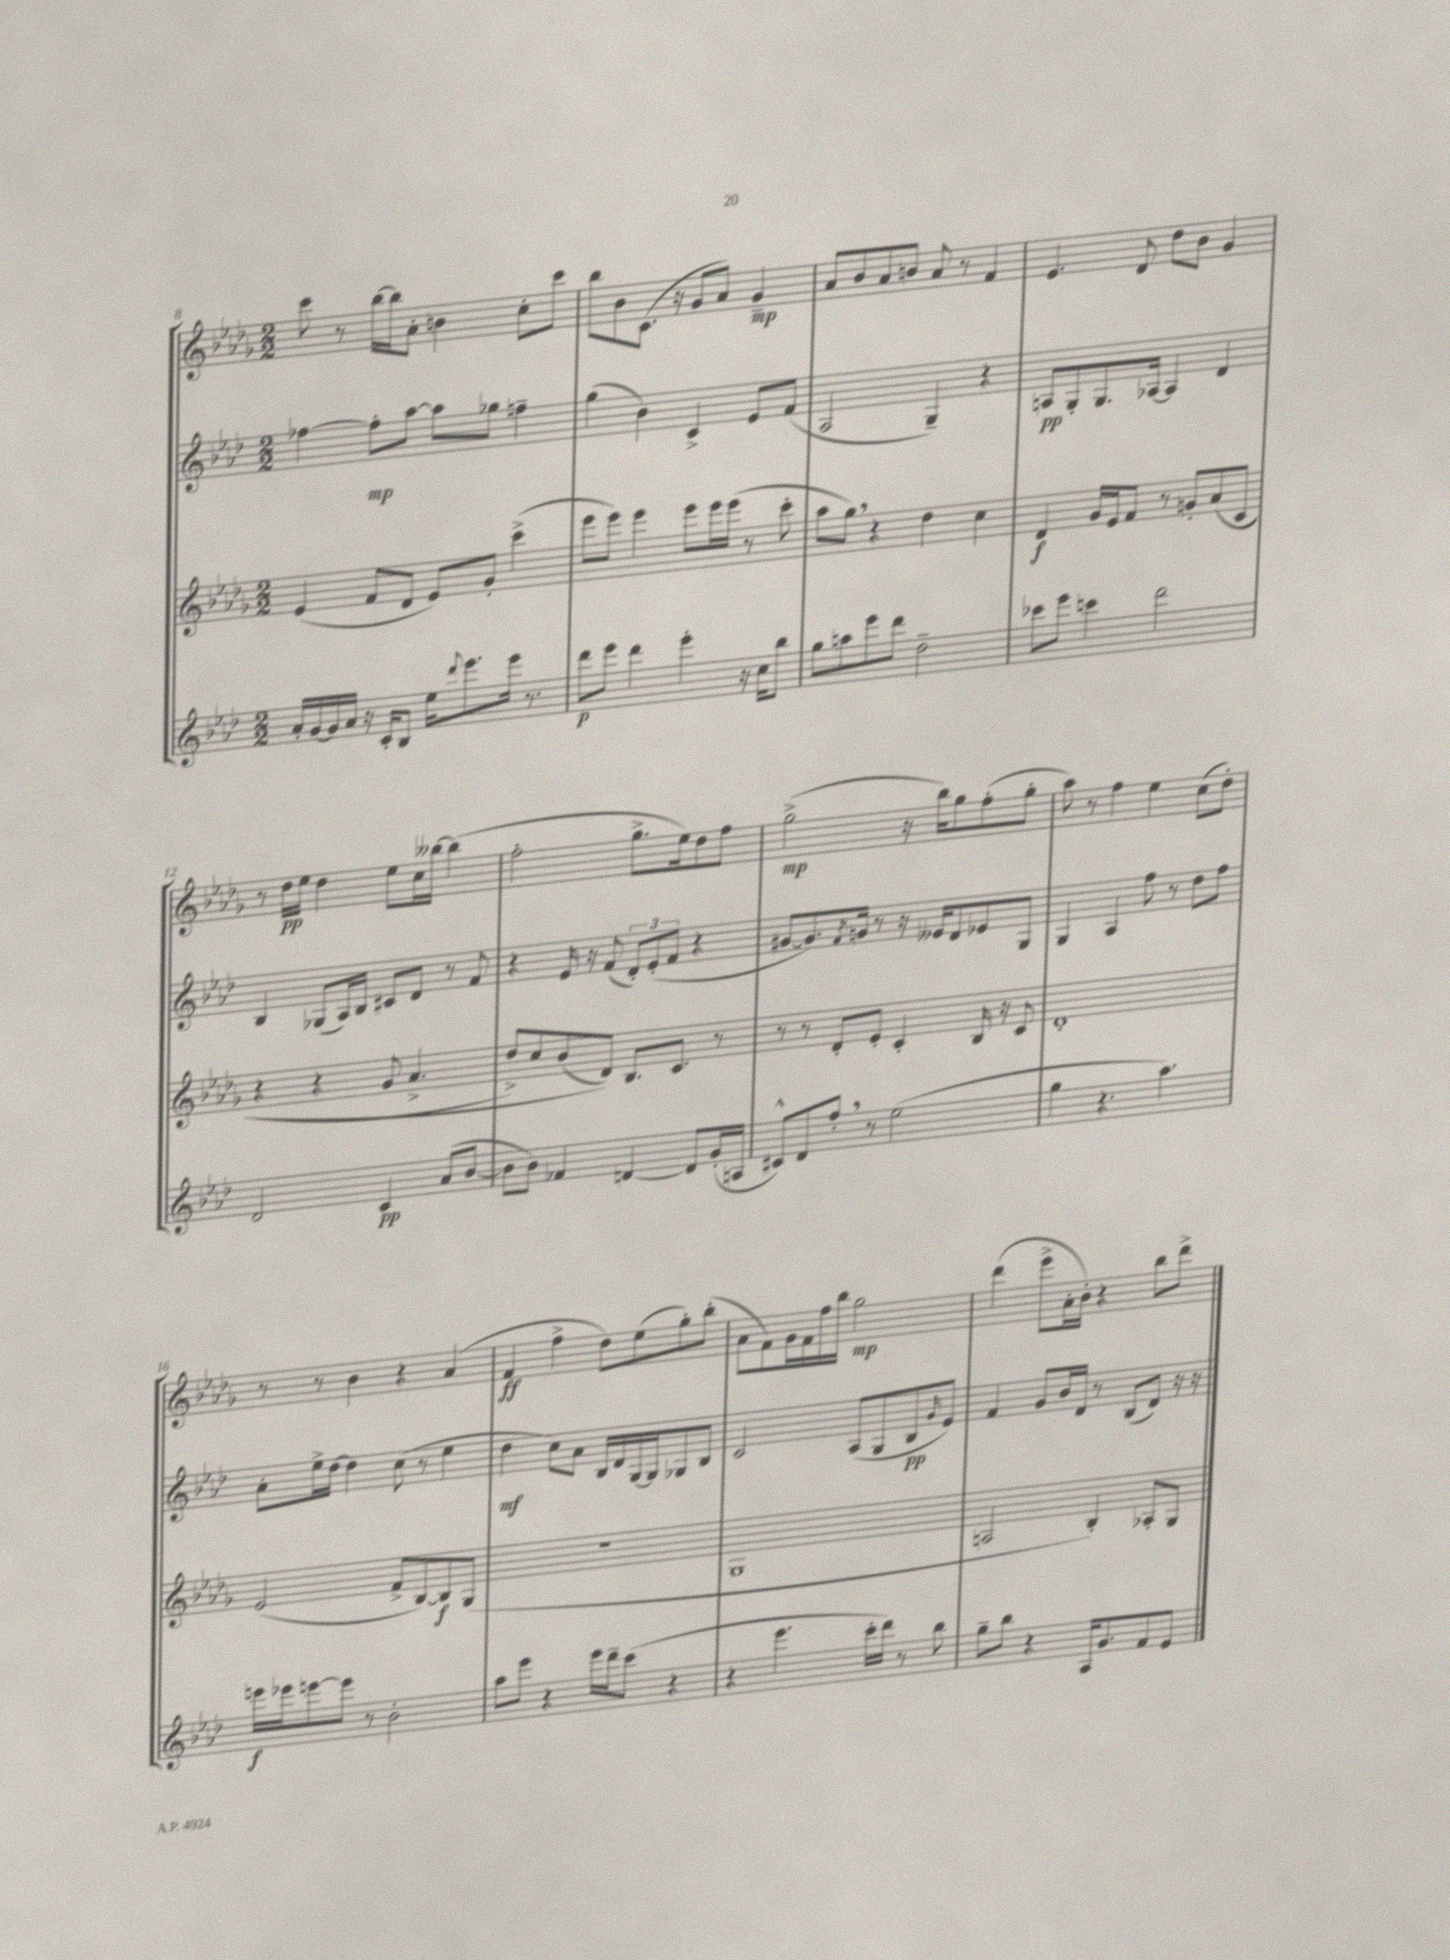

**kern	**kern	**kern	**kern
*staff4	*staff3	*staff2	*staff1
*clefG2	*clefG2	*clefG2	*clefG2
*k[b-e-a-d-]	*k[b-e-a-d-g-]	*k[b-e-a-d-]	*k[b-e-a-d-g-]
*M2/2	*M2/2	*M2/2	*M2/2
16a-'/LL	(4e-/	[4ff-\	8ccc\
[16g/	.	.	.
16g/]	.	.	8r
16a-/JJ	.	.	.
16r	8f/L	8ff-'\]L	[16bb-\LL
16c'/LK	.	.	16bb-\]J
8B-/J	8d-/J	[8aa-\J	8a-'\J
16ee-\LK	8e-/L)	8aa-\]L	4b\
8qqddd-/	.	.	.
8.eee-\	.	.	.
.	8g-'/J	8gg-\J	.
16eee-\Jk	(4ccc^\	4ff~\	8cc'\L
8.r	.	.	.
.	.	.	8ccc\J
=	=	=	=
8ddd-\L	8eee-\L	(4gg\	8bb-\L
8eee-\J	8eee-\J)	.	8b-\
4ddd-\	4eee-\	4b-\)	(8.c\J
.	.	.	16r
4eee-'\	8eee-\L	4c^/	8g-/L
.	16eee-\L	.	8a-/J)
.	(16eee-\JJ	.	.
16r	8r	8e-/L	4g-~/
16cc\LK	.	.	.
8bb-\J	8ccc'\	(8f/J	.
=	=	=	=
8gg\L	8aa-\L	2A-/	8a-/L
8aa\	8gg-\J)	.	8b-/
8eee-\	4r	.	8a-/
8ddd-\J	.	.	8b/J
2dd-~\	4dd-\	4G~/)	8a-/
.	.	.	8r
.	4cc\	4r	4f/
=	=	=	=
8ccc-\L	4d-/	8A/L	4.e-/
8eee-\J	.	8G'/	.
4ccc\	16g-/LL	8.G/	.
.	16e-/J	.	.
.	8f/J	.	8d-/
.	.	[16A-/Jk	.
2ddd-\	8r	4A-/]	8dd-\L
.	8g'/L	.	8b-\J
.	&(8a-/	4d-/	4g-/
.	(8c/J	.	.
=	=	=	=
2d-/	4r	4B-/	8r
.	.	.	16dd-\LL
.	.	.	16ee-\JJ
.	4r	(8G-/L	4dd-\
.	.	16A-/L)	.
.	.	16B-/JJ	.
4c/	8g-/	8c#/L	8ee-\L
.	4.a-^/	8d-/J	16cc\L
.	.	.	[16bb--\JJ
(8a-/L	.	8r	(4bb--\]
[8b-/J	.	8f/	.
=	=	=	=
8b-\]L	8dd-^/L)	4r	2ff'\
8b-\J)	8cc/	.	.
4f-/	(8b-/	16e-/	.
.	.	16r	.
.	8d-/J)&)	(8f/	.
[4d/	8.B-/L	12d-'/L)	8.gg-^\L
.	.	(12e-'/	.
.	.	12f/J	.
.	8.c/J	.	16ee-\k)
8d/]L	.	4r	8dd-\
(16g'/L	8r	.	8ff\J
16A/JJ	.	.	.
=	=	=	=
8c#^^/L)	8r	[8g#/L	(2gg-^\
8d-/	8r	8.g#/])	.
8ff'/J	8d-'/L	.	.
.	.	8qf/	.
.	.	16g/Jk	.
8r	8e-'/J	8r	.
(2ee-\	4c'/	16r	16r
.	.	16e--/LK	16bb-\LK)
.	.	8d-/	8gg-\
.	16B-/	8e-/	(8ff'\
.	16r	.	.
.	8c/	8G/J	8gg-'\J
=	=	=	=
4gg\	1d-'	4G/	8aa-\)
.	.	.	8r
4.r	.	4A-/	4ff\
.	.	8ff\	4ee-\
4.aa-\)	.	8r	.
.	.	8dd-\L	(8cc\L
.	.	8ff\J	8dd-'\J)
=	=	=	=
16eee\LL	(2e-/	8a-'\L	8r
16eee-\J	.	.	.
[8eee\	.	16ee-^\L	8r
.	.	[16dd-\JJ	.
8eee\]J	.	4dd-\]	4b-\
8r	.	.	.
2b-'\	8f^/L	(8cc\	4r
.	[8B-/)	8r	.
.	8B-/]	4ee-\	(4a-/
.	(8G-/J	.	.
=	=	=	=
8aa-\L	1r	4dd-\	4f/
8eee-\J	.	.	.
4r	.	8cc\L)	4ff^\
.	.	8a-\J	.
16eee-\LL	.	16B-/LL	8dd-\L)
16ddd-~\J	.	16d-/	.
(8ccc\J	.	[16G/	(8ee-\
.	.	16G/]J	.
4r	.	8G-/	8gg-'\)
.	.	8B-/J	(8bb-'\J
=	=	=	=
4r	1G-	2c/	8a-\L
.	.	.	8f\)
4.eee-\	.	.	16g-\L
.	.	.	16f\
.	.	.	16ff\
.	.	.	16bb-\JJ
.	.	(8A-/L	2gg-\
16ccc'\LL	.	8G/	.
16ddd-\JJ)	.	.	.
8r	.	8B-/	.
.	.	16qqg/	.
8bb-\	.	8e-/J)	.
=	=	=	=
8gg~\L	2A/	4f/	(4ddd-\
8bb-\J	.	.	.
4r	.	8g/L	8eee-^\L
.	.	16b-/L	16a-'\L
.	.	16d-/JJ	16b-'\JJ)
16A-/LK	4B-'/)	8r	4r
8.g/	.	.	.
.	.	(8B-/L	.
8f/	8A-'/L	8d-/J)	8bb-\L
8e-/J	8G-/J	16r	8ddd-^\J
.	.	16r	.
==	==	==	==
*-	*-	*-	*-
